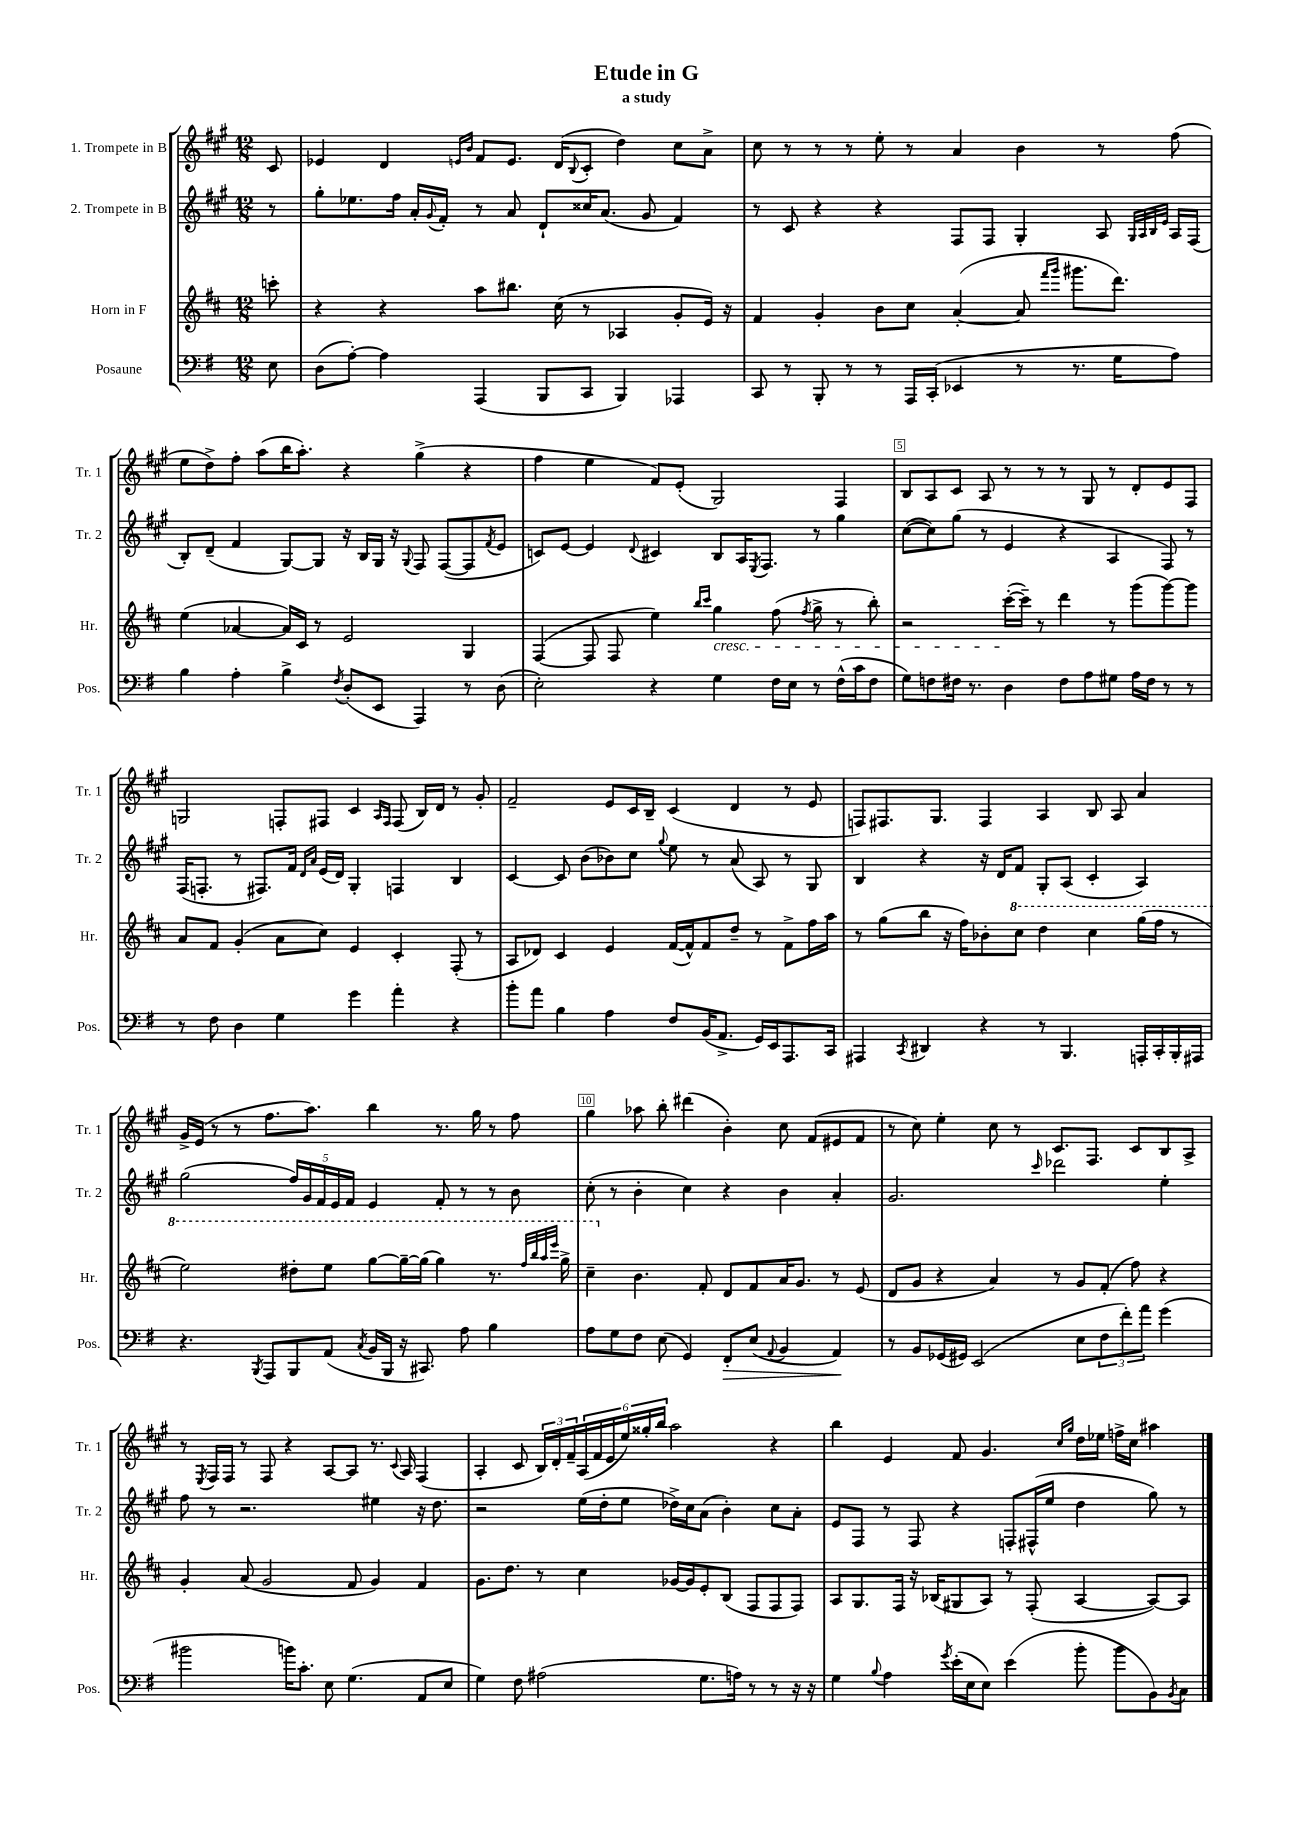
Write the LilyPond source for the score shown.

\header { title = "Etude in G" subtitle = "a study" }
<<
\new StaffGroup <<
\new Staff = "s0" \with { instrumentName = "1. Trompete in B" shortInstrumentName = "Tr. 1" } {
    \clef treble \key a \major \numericTimeSignature \time 12/8 \partial 8
    cis'8 |
    ees'4 d'4 \grace { e'16 b'16 } fis'8 e'8. d'16( \appoggiatura { b8 } cis'8-. d''4) cis''8 a'8-> |
    cis''8 r8 r8 r8 e''8-. r8 a'4 b'4 r8 fis''8( |
    e''8 d''8->) fis''8-. a''8( b''16 a''8.-.) r4 gis''4->( r4 |
    fis''4 e''4 fis'8) e'8-.( gis2) fis4 |
    b8 a8 cis'8 a8 r8 r8 r8 gis8 r8 d'8-. e'8 fis8 |
    g2 f8-. fis8 cis'4 \grace { a16 fis16 } fis8( b16) d'16 r8 gis'8-. |
    fis'2-- e'8 cis'16 b16-- cis'4( d'4 r8 e'8 |
    f8) fis8. gis8. fis4 a4 b8 a8 a'4 |
    gis'16-> e'16( r8 r8 fis''8. a''8.) b''4 r8. gis''16 r8 fis''8 |
    gis''4 aes''8 b''8-. dis'''4( b'4-.) cis''8 fis'8( eis'8 fis'8 |
    r8 cis''8) e''4-. cis''8 r8 cis'8. fis8. cis'8 b8 a8-> |
    r8 \acciaccatura { e8 } fis16 fis16 r8 fis8 r4 a8~ a8 r8. \appoggiatura { cis'8 } a16 fis4( |
    a4-. cis'8 \tuplet 3/2 { b16) d'16-. fis'16-- } \tuplet 6/4 { a16( fis'16 e'16 e''16) gisis''16-. b''16 } a''2 r4 |
    b''4 e'4 fis'8 gis'4. \grace { cis''16 gis''16 } d''16 ees''16 f''16-> cis''16 ais''4 \bar "|." |
}
\new Staff = "s1" \with { instrumentName = "2. Trompete in B" shortInstrumentName = "Tr. 2" } {
    \clef treble \key a \major \numericTimeSignature \time 12/8 \partial 8
    r8 |
    gis''8-. ees''8. fis''16 a'16-. \appoggiatura { gis'8 } fis'16-. r8 a'8 d'8-! cisis''16 a'8.( gis'8 fis'4) |
    r8 cis'8 r4 r4 fis8 fis8 gis4-. a8 \grace { gis32 a32 b32 e'32 } a16 fis16( |
    b8-.) d'8--( fis'4 gis8~) gis8 r16 b16 gis16 r16 \appoggiatura { gis8 } fis8 fis8~( fis8 \acciaccatura { fis'8 } e'8 |
    c'8) e'8~ e'4 \appoggiatura { d'8 } cis'4 b8 a16 \acciaccatura { e8 } fis8. r8 gis''4 |
    cis''8~( cis''8) gis''8( r8 e'4 r4 a4 fis8) r8 |
    fis16( f8.-. r8 fis8.) fis'16 \grace { d'16 a'16 } e'16( d'16) gis4-. f4 b4 |
    cis'4~ cis'8 b'8( bes'8) cis''8 \appoggiatura { gis''8 } e''8 r8 a'8( a8) r8 gis8 |
    b4 r4 r16 d'16 fis'8 gis8-. a8( cis'4-. a4) |
    gis''2( \tuplet 5/4 { fis''16) gis'16 fis'16 e'16 fis'16 } e'4 fis'8-. r8 r8 b'8 |
    cis''8-.( r8 b'4-. cis''4) r4 b'4 a'4-. |
    gis'2. \grace { cis'''16 } des'''2 e''4-. |
    fis''8 r8 r2. eis''4 r16 d''8. |
    r2 e''16( d''16-. e''8 des''16->) cis''16 a'8( b'4-.) cis''8 a'8-. |
    e'8 fis8 r8 fis8 r4 f8-. fis16-^( e''16 d''4 gis''8) r8 \bar "|." |
}
\new Staff = "s2" \with { instrumentName = "Horn in F" shortInstrumentName = "Hr." } {
    \clef treble \key d \major \numericTimeSignature \time 12/8 \partial 8
    c'''8-. |
    r4 r4 a''8 bis''8. cis''16( r8 aes4 g'8-. e'16) r16 |
    fis'4 g'4-. b'8 cis''8 a'4~-.( a'8 \grace { fis'''16 g'''16 } gis'''8. d'''8.) |
    e''4( aes'4~ aes'16) cis'16 r8 e'2 g4 |
    fis4~( fis8 fis8 e''4) \grace { b''16 cis'''16 } g''4\cresc fis''8( \acciaccatura { fis''8 } g''8-> r8 b''8-.) |
    r2 cis'''16~-.\!( cis'''16--) r8 d'''4 r8 g'''8( g'''8~) g'''8 |
    a'8 fis'8 g'4-.( a'8 cis''8) e'4 cis'4-. fis8-.( r8 |
    a8 des'8) cis'4 e'4 fis'16~( fis'16-^) fis'8 d''8-- r8 fis'8-> fis''16 a''16 |
    r8 g''8( b''8 r16 fis''16) bes'8-. \ottava #1 cis'''8 d'''4 cis'''4 g'''16( fis'''16 r8 |
    e'''2) dis'''8-. e'''8 g'''8~ g'''16~-- g'''16( g'''4) r8. \grace { fis'''32 b'''32 a'''32 e''''32 } g'''16-> |
    cis'''4-- \ottava #0 b'4. fis'8-. d'8 fis'8 a'16 g'8. r8 e'8( |
    d'8 g'8 r4 a'4) r8 g'8 fis'8-.( fis''8) r4 |
    g'4-. a'8( g'2 fis'8 g'4) fis'4 |
    g'8. d''8. r8 cis''4 ges'16~ ges'16 e'8-. b8( fis8 fis8 fis8) |
    a8 g8. fis16 r16 bes16( gis8 a8) r8 fis8-.( a4~ a8~) a8 \bar "|." |
}
\new Staff = "s3" \with { instrumentName = "Posaune" shortInstrumentName = "Pos." } {
    \clef bass \key g \major \numericTimeSignature \time 12/8 \partial 8
    e8 |
    d8( a8~-.) a4 a,,4( b,,8 c,8 b,,4) aes,,4 |
    c,8 r8 b,,8-. r8 r8 a,,16 c,16-.( ees,4 r8 r8. g16 a8) |
    b4 a4-. b4-> \acciaccatura { fis8 } d8-.( e,8 a,,4) r8 d8( |
    e2-.) r4 g4 fis16 e16 r8 fis16-^( c'16 fis8 |
    g8) f8 fis16 r8. d4 fis8 a8 gis8 a16 fis16 r8 r8 |
    r8 fis8 d4 g4 g'4 a'4-. r4 |
    b'8-. a'8 b4 a4 fis8 b,16( a,8.-> g,16) e,16 a,,8. c,16 |
    ais,,4 \acciaccatura { c,8 } dis,4 r4 r8 b,,4. a,,16-. c,16-. b,,16-. ais,,16 |
    r4. \acciaccatura { b,,8 } a,,8 b,,8 a,8( \acciaccatura { c8 } b,16 b,,16 r16 cis,8.) a8 b4 |
    a8 g8 fis8 e8( g,4) fis,8-.\> e8( \appoggiatura { a,8 } b,4 a,4\!) |
    r8 b,8 ges,16( gis,16) e,2( e8 \tuplet 3/2 { fis8 fis'8-.) a'8 } g'4( |
    bis'2 b'16) c'8.-. e8 g4.( a,8 e8 |
    g4) fis8 ais2( g8. a16) r8 r8 r16 r16 |
    g4 \appoggiatura { b8 } a4 \acciaccatura { g'8 } e'16-.( e16 e8) e'4( b'8-. b'8 b,8) \acciaccatura { b,8 } c8 \bar "|." |
}
>>
>>
\layout { \context { \Score \override BarNumber.break-visibility = ##(#f #t #t) barNumberVisibility = #(every-nth-bar-number-visible 5) \override BarNumber.stencil = #(make-stencil-boxer 0.1 0.3 ly:text-interface::print) } }
